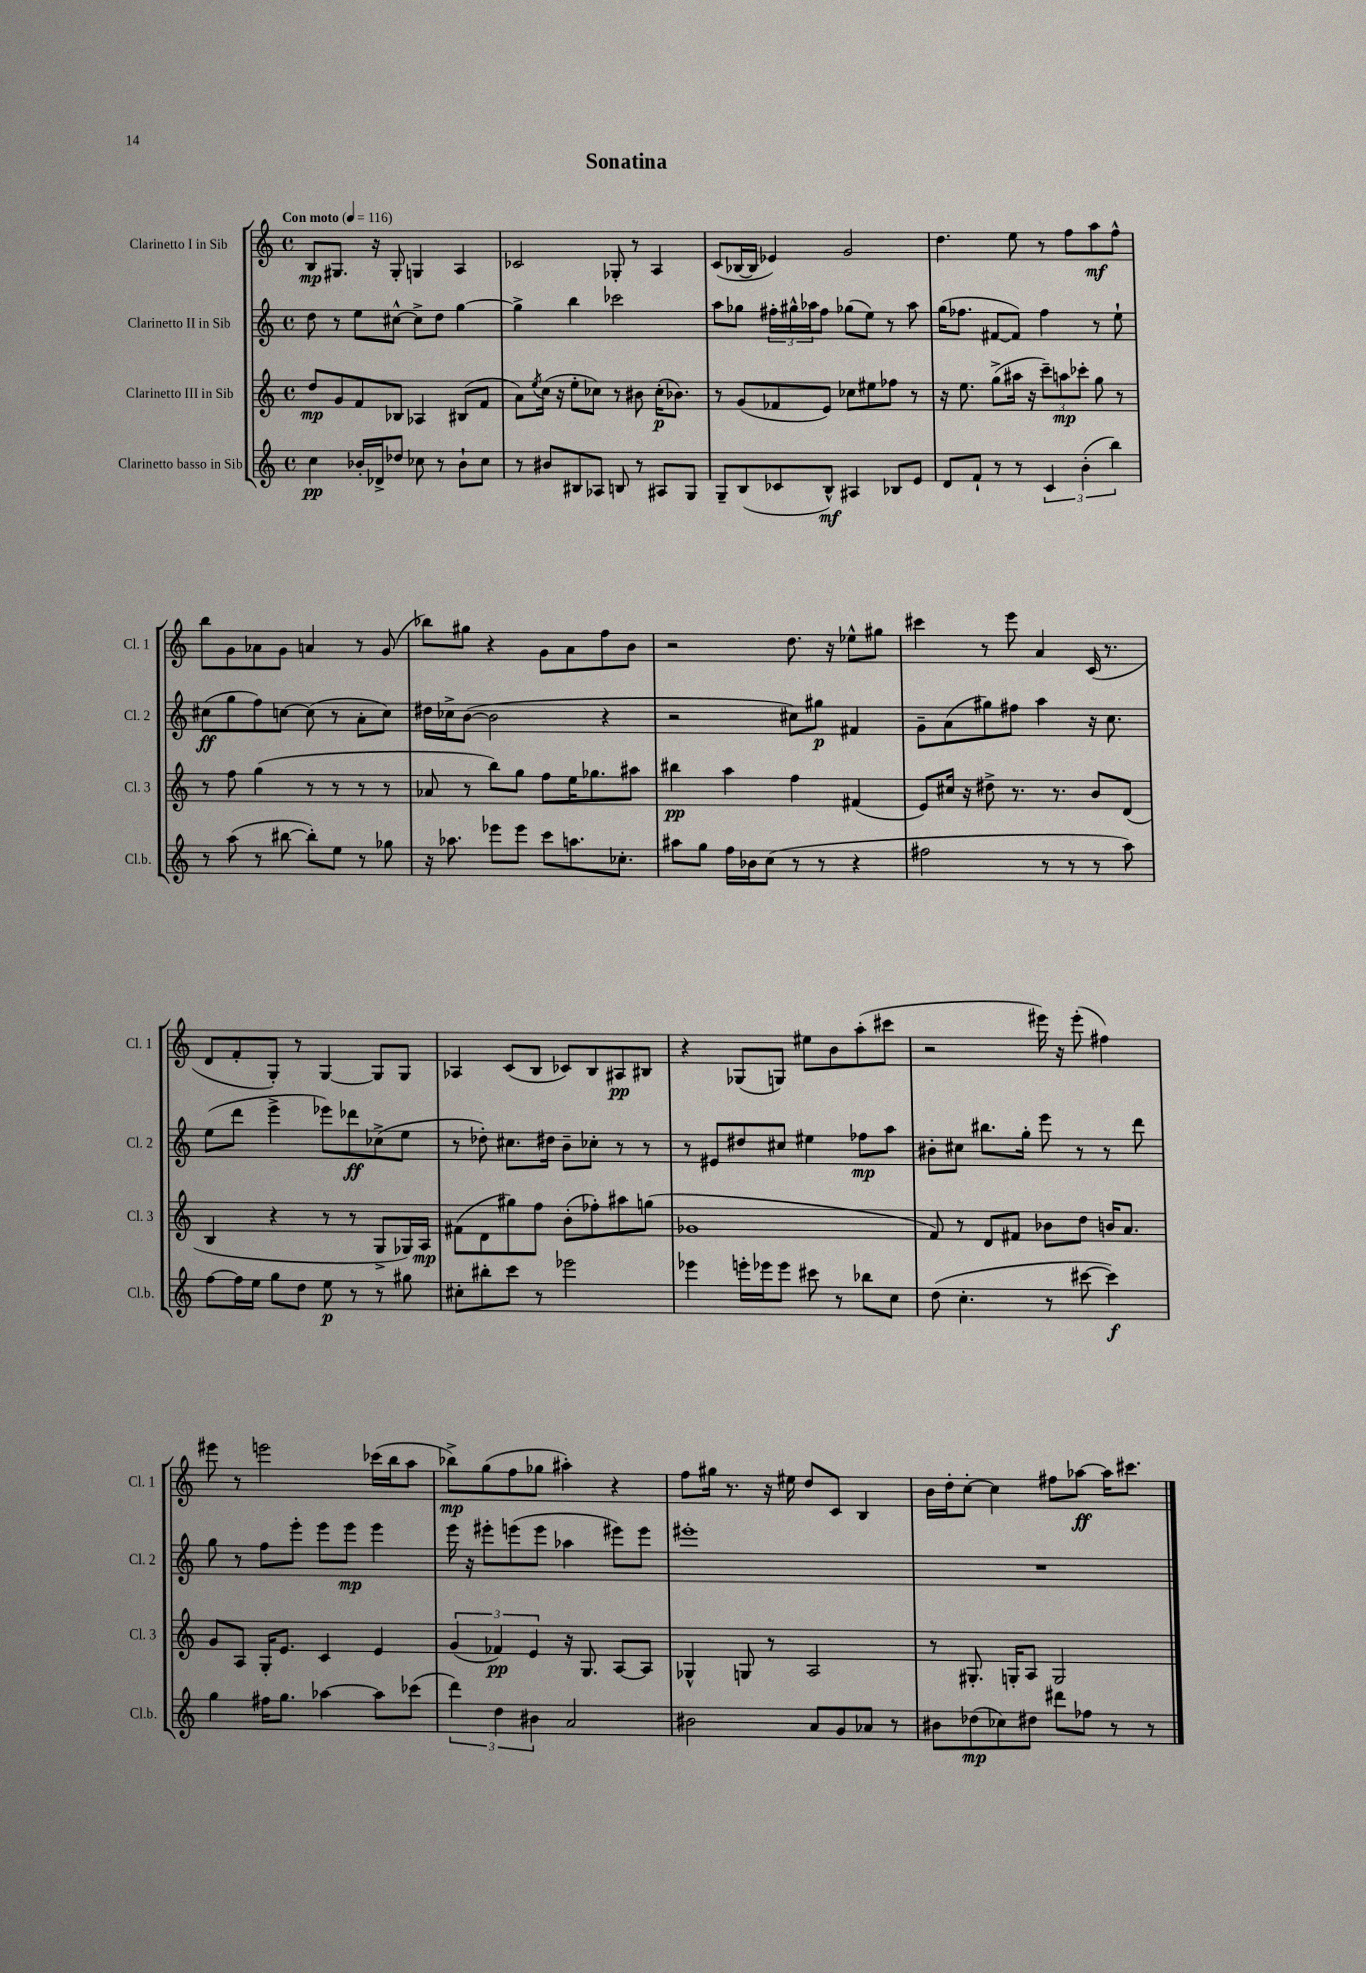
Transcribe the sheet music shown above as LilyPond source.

\header { title = "Sonatina" }
<<
\new StaffGroup <<
\new Staff = "s0" \with { instrumentName = "Clarinetto I in Sib" shortInstrumentName = "Cl. 1" } {
    \clef treble \key c \major \defaultTimeSignature \time 4/4 \tempo "Con moto" 4 = 116
    b8\mp gis8. r16 gis8-. g4 a4 |
    ces'2 ges8-. r8 a4 |
    c'8( bes16~ bes16 ees'4) g'2 |
    d''4. e''8 r8 f''8 a''8\mf f''8-^ |
    b''8 g'8 aes'8 g'8 a'4 r8 g'8( |
    bes''8) gis''8 r4 g'8 a'8 f''8 b'8 |
    r2 d''8. r16 ees''8-^ gis''8 |
    cis'''4 r8 e'''8 a'4 c'16( r8. |
    d'8 f'8-. g8-.) r8 g4~ g8 g8 |
    aes4 c'8( b8 ces'8) b8 ais8\pp bis8 |
    r4 ges8( g8) eis''8 b'8 a''8-.( cis'''8 |
    r2 eis'''16) r16 eis'''8-.( fis''4) |
    eis'''8 r8 e'''2 ces'''16( b''16 a''8 |
    bes''8->\mp) g''8( f''8 ges''8 ais''4-.) r4 |
    f''8 gis''16 r8. r16 eis''16 d''8 c'8 b4 |
    b'16 d''16-. c''8~-. c''4 fis''8 aes''8~\ff aes''16 cis'''8. \bar "|." |
}
\new Staff = "s1" \with { instrumentName = "Clarinetto II in Sib" shortInstrumentName = "Cl. 2" } {
    \clef treble \key c \major \defaultTimeSignature \time 4/4
    d''8 r8 e''8 cis''8~-^ cis''8-> d''8 g''4~ |
    g''4-> b''4 ces'''2 |
    a''8 ges''8 \tuplet 3/2 { fis''16-. gis''16-^ aes''16 } fis''8 ges''8( e''8) r8 aes''8 |
    g''16( fes''8. fis'8~ fis'8) fes''4 r8 e''8-! |
    cis''8\ff( g''8 f''8) c''8~ c''8( r8 a'8-. c''8) |
    dis''16 ces''16-> b'8~( b'2 r4 |
    r2 cis''8) gis''8\p fis'4 |
    g'8-- a'8( gis''8) fis''8 a''4 r16 c''8. |
    e''8( d'''8 e'''4-> ees'''8) des'''8\ff ces''8->( e''8 |
    r8 des''8-.) cis''8. dis''16 b'8-- ces''8-. r8 r8 |
    r8 eis'8 dis''8 cis''8 eis''4 fes''8\mp a''8 |
    bis'8-. cis''8 bis''8. g''16-. e'''8 r8 r8 d'''8 |
    g''8 r8 f''8 e'''8-. e'''8 e'''8\mp e'''4 |
    e'''16 r16 eis'''8-. e'''8( e'''8 aes''4 eis'''8) eis'''8 |
    eis'''1-. |
    R1 \bar "|." |
}
\new Staff = "s2" \with { instrumentName = "Clarinetto III in Sib" shortInstrumentName = "Cl. 3" } {
    \clef treble \key c \major \defaultTimeSignature \time 4/4
    d''8\mp g'8 f'8 bes8 aes4 bis8( f'8 |
    a'8) \acciaccatura { e''8 } c''16( r16 e''8-. ces''8) r8 bis'8 ces''16-.\p( bes'8.) |
    r8 g'8( fes'8 e'8) ces''8 eis''8 fes''8 r8 |
    r16 e''8. g''8->( ais''16 r16 \tuplet 3/2 { c'''8--) a''8\mp ces'''8-. } g''8 r8 |
    r8 f''8 g''4( r8 r8 r8 r8 |
    aes'8 r8 b''8) g''8 f''8 e''16 ges''8. ais''8 |
    bis''4\pp a''4 f''4 fis'4( |
    e'8) cis''16 r16 dis''8-> r8. r8. b'8 d'8( |
    b4 r4 r8 r8 g8-> ges16) a16\mp |
    fis'8( d'8 gis''8) f''8 b'8-.( fes''8-.) ais''8 g''8( |
    ges'1 |
    f'8) r8 d'8 fis'8 bes'8 d''8 b'16 a'8. |
    g'8 a8 g16-. e'8. c'4 e'4 |
    \tuplet 3/2 { g'4( fes'4\pp) e'4 } r16 g8. a8~ a8 |
    ges4-^ g8 r8 a2 |
    r8 gis8.-. g16-. a8 g2 \bar "|." |
}
\new Staff = "s3" \with { instrumentName = "Clarinetto basso in Sib" shortInstrumentName = "Cl.b." } {
    \clef treble \key c \major \defaultTimeSignature \time 4/4
    c''4\pp bes'16-. des'16-> des''8 ces''8 r8 bes'8-! ces''8 |
    r8 bis'8 bis8 aes8 b8 r8 ais8 g8 |
    g8-- b8( ces'8 b8-^\mf) ais4 bes8 e'8 |
    d'8 f'8-! r8 r8 \tuplet 3/2 { c'4 b'4-.( b''4) } |
    r8 a''8( r8 bis''8~ bis''8-.) e''8 r8 ges''8 |
    r16 aes''8. ees'''8 ees'''8 c'''8 a''8. ces''8.-. |
    ais''8 g''8 f''16 bes'16 c''8( r8 r8 r4 |
    fis''2 r8 r8 r8 a''8) |
    f''8~ f''16 e''16 g''8 d''8 e''8\p r8 r8 gis''8 |
    cis''8-. bis''8-. c'''8 r8 ees'''2 |
    ees'''4 e'''16-. ees'''16 ees'''8 cis'''8 r8 bes''8 c''8 |
    d''8( c''4.-. r8 cis'''8~ cis'''4\f) |
    g''4 fis''16 g''8. aes''4~ aes''8 ces'''8( |
    \tuplet 3/2 { d'''4) d''4 bis'4 } a'2 |
    bis'2 a'8 g'8 aes'8 r8 |
    bis'8 des''8\mp( ces''8) dis''8 dis'''8 fes''8 r8 r8 \bar "|." |
}
>>
>>
\layout { \context { \Score \remove "Bar_number_engraver" } }
